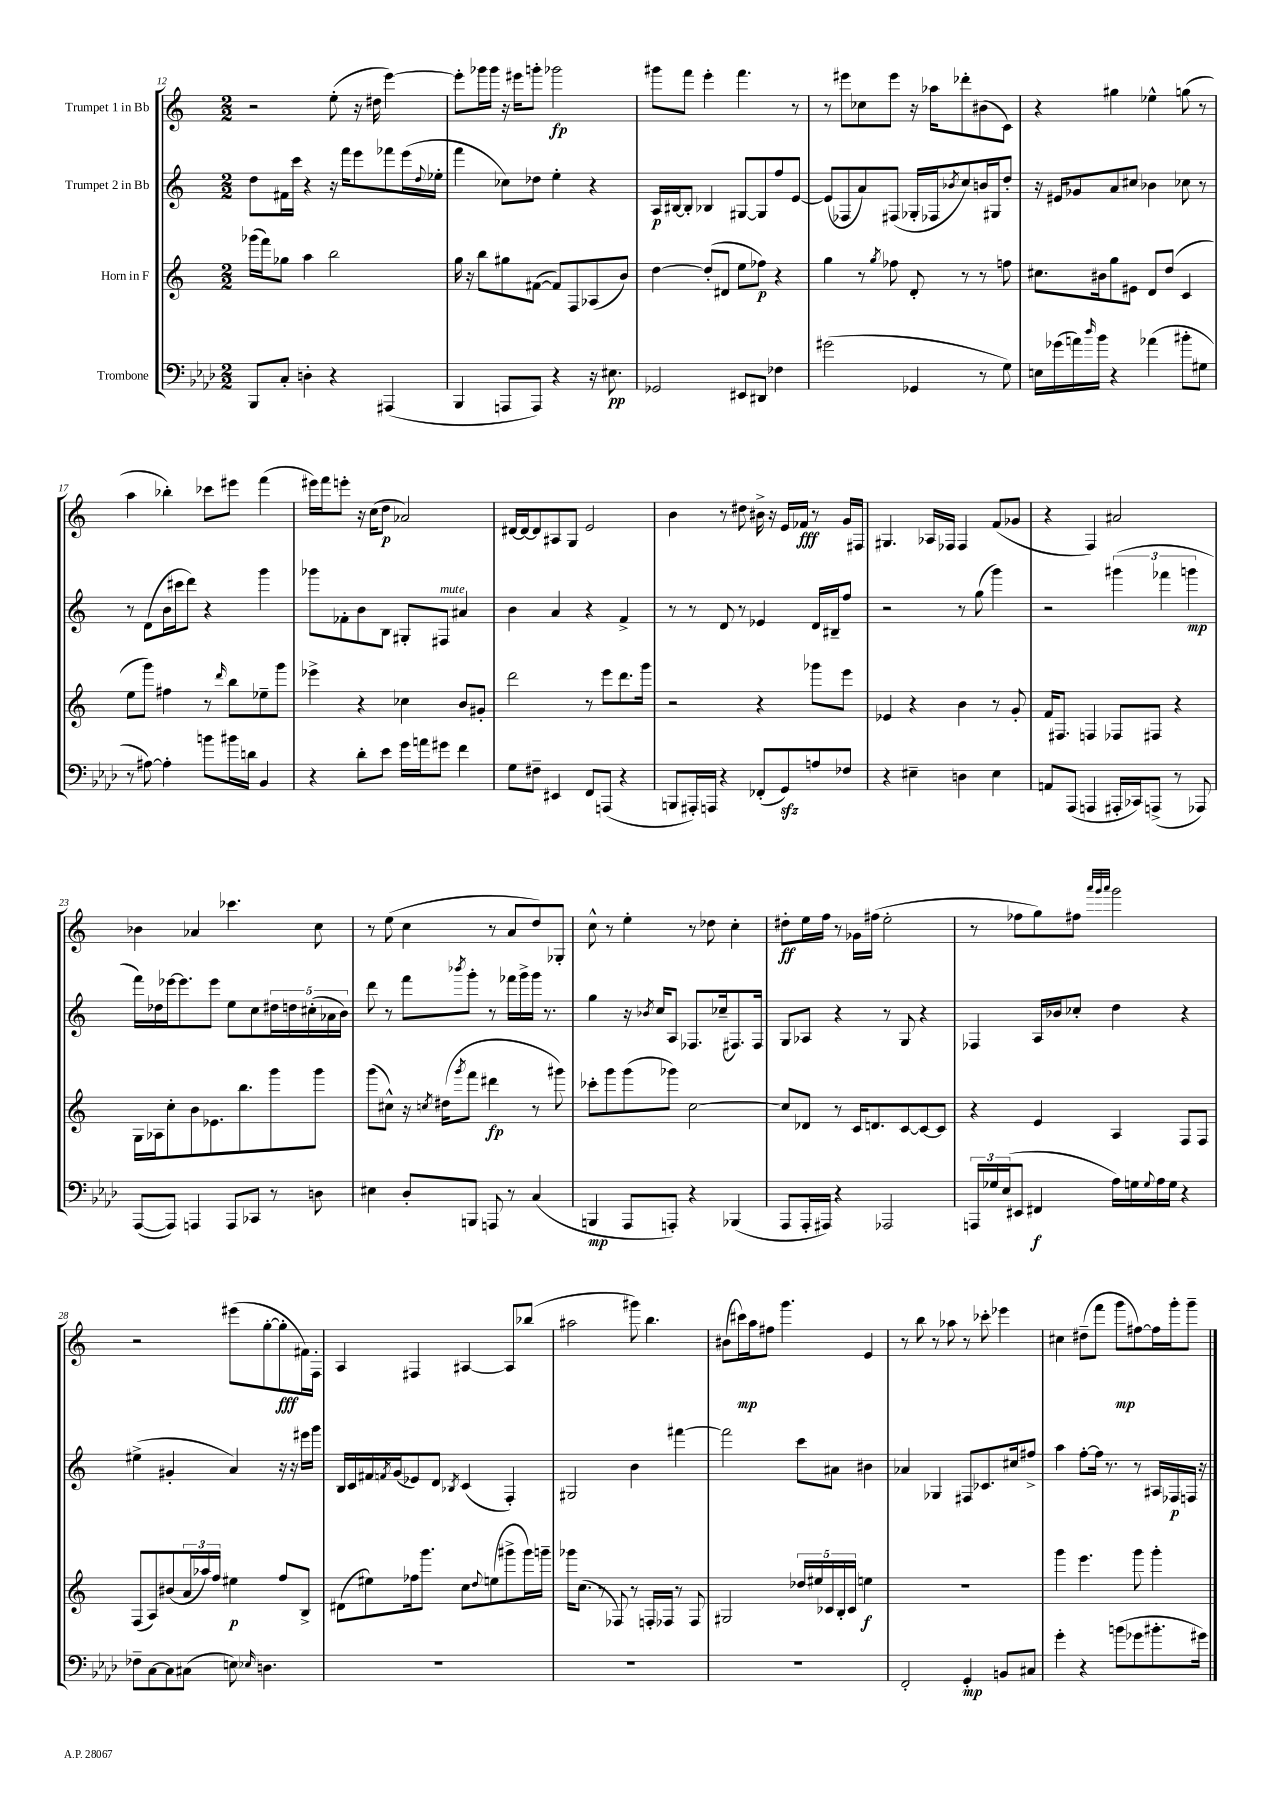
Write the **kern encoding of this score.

**kern	**kern	**kern	**kern
*staff4	*staff3	*staff2	*staff1
*clefF4	*clefG2	*clefG2	*clefG2
*k[b-e-a-d-]	*k[]	*k[]	*k[]
*M2/2	*M2/2	*M2/2	*M2/2
8BBB-	(16ggg-	8dd	2r
.	16fff)	.	.
8C'	8gg-	16f#	.
.	.	16ccc	.
4D'	4aa	4r	.
4r	2bb	16r	(8ee'
.	.	16fff	.
.	.	8eee	16r
.	.	.	16dd#
(4AAA#	.	8fff-	[4eee)
.	.	(16eee	.
.	.	8qqdd	.
.	.	16ee-'	.
=	=	=	=
4BBB-	16gg	4fff	8eee']
.	16r	.	.
.	8bb	.	16ggg-
.	.	.	16ggg-
8AAA	8gg#	8cc-)	16r
.	.	.	16eee#
8AAA)	([8f#	8dd-	8ggg'
4r	8f#])	4ee'	2ggg-
.	8F	.	.
16r	(8A-	4r	.
8.E#	.	.	.
.	8b)	.	.
=	=	=	=
2GG-	[4dd	16A	8ggg#
.	.	[16B#	.
.	.	8B#']	8fff
.	(8dd']	4B-	4eee'
.	8d#	.	.
8EE#	8ee	[8G#	4.fff
8DD#	8ff-)	8G#]	.
4F-	4r	8ff	.
.	.	[8e	8r
=	=	=	=
(2g#	4gg	(8e]	8r
.	.	8F-	8eee#
.	8r	8a)	8cc-
.	8qgg	.	.
.	8ff-	(8F#	8eee#
4GG-	8d'	16G-'	16r
.	.	16F-	16aa-
.	.	8qb-	.
.	8r	8cc)	8ddd-'
8r	8r	16b	(8b#
.	.	16G#	.
8G)	8ff	8dd'	8c)
=	=	=	=
16E	8.cc#	16r	4r
(16g-	.	16e#	.
16a)	.	8g-	.
16qqdd-	.	.	.
16b-	16b#	.	.
4r	8gg	8a	4gg#
.	8e#	8cc#	.
(4a-	8d	4b-	4ee-^^
.	(8dd	.	.
8b#'	4c	8cc-	(8gg
8G#	.	8r	8r
=	=	=	=
8r	8ee	8r	4aa
[8A#)	8ggg)	(8d	.
4A#']	4ff#	16b	4bb-')
.	.	16ccc#	.
.	.	8ddd)	.
8b	8r	4r	8ccc-
.	16qqddd	.	.
16b#	8bb	.	8eee#
16d	.	.	.
4BB-	8ee-~	4ggg	(4fff
.	8ggg	.	.
=	=	=	=
4r	4eee-^	8ggg-	16eee#)
.	.	.	16fff
.	.	8f-'	8eee'
8d-'	4r	8b	16r
.	.	.	(16cc
8e-	.	8B	8dd
16g	4cc-	8G#'	2a-)
16a	.	.	.
8g#	.	8F#	.
4f	8b	4a#	.
.	8g#'	.	.
=	=	=	=
8G	2ddd	4b	[16d#
.	.	.	16d#_
8F#~	.	.	8d#]
4EE#	.	4a	8A#
.	.	.	8G
8FF	8r	4r	2e
(8AAA	8eee	.	.
4r	8.ddd	4f^	.
.	16ggg	.	.
=	=	=	=
8BBB	2r	8r	4b
16AAA#')	.	8r	.
16AAA	.	.	.
4r	.	8d	8r
.	.	8r	8dd#
(8FF-'	4r	4e-	16b#^
.	.	.	16r
8GG)	.	.	16e
.	.	.	16f-
8A	8ggg-	16d	8r
.	.	16B#~	.
8F-	8eee	8ff	16g
.	.	.	16F#
=	=	=	=
4r	4e-	2r	4.G#
4E#~	4r	.	.
.	.	.	16A-
.	.	.	16F-
4D	4b	8r	4F-
.	.	(8gg	.
4E#	8r	4ggg)	(8f
.	8g'	.	8g-
=	=	=	=
8AA	16f	2r	4r
.	8.F#	.	.
(8AAA-	.	.	.
4AAA	4F	.	4F)
16AAA#'	8F-	(6ggg#	2a#
16CC-)	.	.	.
(8AAA^	8F#	.	.
.	.	6fff-	.
8r	4r	.	.
.	.	6ggg	.
8AAA-)	.	.	.
=	=	=	=
([8AAA-	16G	16fff)	4b-
.	16A-	16dd-	.
8AAA-])	8cc'	[16eee-	.
.	.	8.eee-]	.
4AAA	8b	.	4a-
.	8.e-	8eee-	.
8AAA	.	8ee	4.ccc-
.	8.bb	.	.
8CC-	.	8cc	.
8r	8ggg	20dd#	.
.	.	20dd	.
.	.	(20cc#'	.
8D	8ggg	.	8cc
.	.	20a-	.
.	.	20b)	.
=	=	=	=
4E#	(8ggg	8ddd	8r
.	8cc#^^)	8r	(8ee
8D-'	16r	8fff	4cc
.	8qcc	.	.
.	(16dd#	.	.
.	8qggg	8qbbb-	.
8BBB	8fff	8ggg'	.
8AAA	4ddd#	8r	8r
8r	.	16fff-	8a
.	.	16ggg^	.
(4C	8r	16ggg	8dd)
.	.	8.r	.
.	8ggg#)	.	8G-'
=	=	=	=
4BBB	8ccc-'	4gg	8cc^^
.	8ggg	.	8r
8AAA-	(8ggg	16r	4ee'
.	.	8qb-	.
.	.	16cc	.
8AAA')	8ggg-)	8A	.
4r	[2cc	8.F-	8r
.	.	.	8dd-
.	.	(16cc-~	.
(4BBB-	.	8.F#)	4cc'
.	.	16F#	.
=	=	=	=
8AAA-	8cc]	8G	8dd#'
16AAA-'	8d-	8A-	16ee
16AAA#)	.	.	16ff
4r	8r	4r	8r
.	16c	.	16g-
.	8.d	.	(16ff#
2AAA-	.	8r	2ee'
.	[8c	8G	.
.	8c_	4r	.
.	8c]	.	.
=	=	=	=
24AAA	4r	4F-	8r
24G-	.	.	.
(24E-	.	.	.
8EE#	.	.	8ff-
4FF#	4e	16A	8gg)
.	.	16b-	.
.	.	8cc-'	8ff#
.	.	.	32qqaaa
.	.	.	32qqggg
.	.	.	32qqaaa
16A-)	4A	4dd	2ggg
16G	.	.	.
8qqG	.	.	.
16A-	.	.	.
16G	.	.	.
4r	8F	4r	.
.	8F	.	.
=	=	=	=
8F-~	(8F	(4ee#^	2r
[8C	8A)	.	.
8C]	(8b#	4g#'	.
(8C#	24a	.	.
.	24aa-)	.	.
.	24ff	.	.
8E)	4ee#	4a)	(8eee#
16qqE-	.	.	.
4.D	.	.	[8gg'
.	8ff	16r	8gg']
.	.	16r	.
.	8B^	16eee#	16f#)
.	.	16ggg	16F'
=	=	=	=
1r	(8d#	16B	4A
.	.	16c	.
.	8ee#)	16f#	.
.	.	8qf	.
.	.	(16g	.
.	16ff-	8e-)	4F#
.	8.ggg	.	.
.	.	8d	.
.	.	8qB-	.
.	8cc	(4c	[4A#
.	8qqdd	.	.
.	(8ee	.	.
.	8ggg#^	4F')	8A#]
.	16ggg#)	.	(8bb-
.	16ggg~	.	.
=	=	=	=
1r	16ggg-	2G#	2aa#
.	(8.cc	.	.
.	8r	.	.
.	8F-)	.	.
.	8r	4b	8ggg#)
.	16F'	.	4.bb
.	16F-	.	.
.	8r	[4fff#	.
.	8F-	.	.
=	=	=	=
1r	2G#	2fff#]	(8b#
.	.	.	16ccc#)
.	.	.	16aa
.	.	.	8ff#
.	.	.	4.ggg
.	20dd-	8ccc	.
.	20ee#	.	.
.	20c-	.	.
.	.	8a#	.
.	20B'	.	.
.	20c-	.	.
.	4ee	4b#	4e
=	=	=	=
2FF'	1r	4a-	8r
.	.	.	8bb
.	.	4G-	8r
.	.	.	8aa-
4GG'	.	8F#	8r
.	.	8.c-	8ccc-'
8BB	.	.	4eee-
.	.	16cc#	.
8C#	.	8ff#^	.
=	=	=	=
4g'	4ggg	4aa	4cc#
4r	4.eee	[8ff'	(8dd#~
.	.	16ff]	8fff
.	.	8.r	.
(8b	.	.	8ggg
8g-	8ggg	8r	[8ff#)
8.b#'	4ggg'	16A#	16ff#]
.	.	16F-	16ggg'
.	.	16F	8ggg~
16g#)	.	16r	.
==	==	==	==
*-	*-	*-	*-
